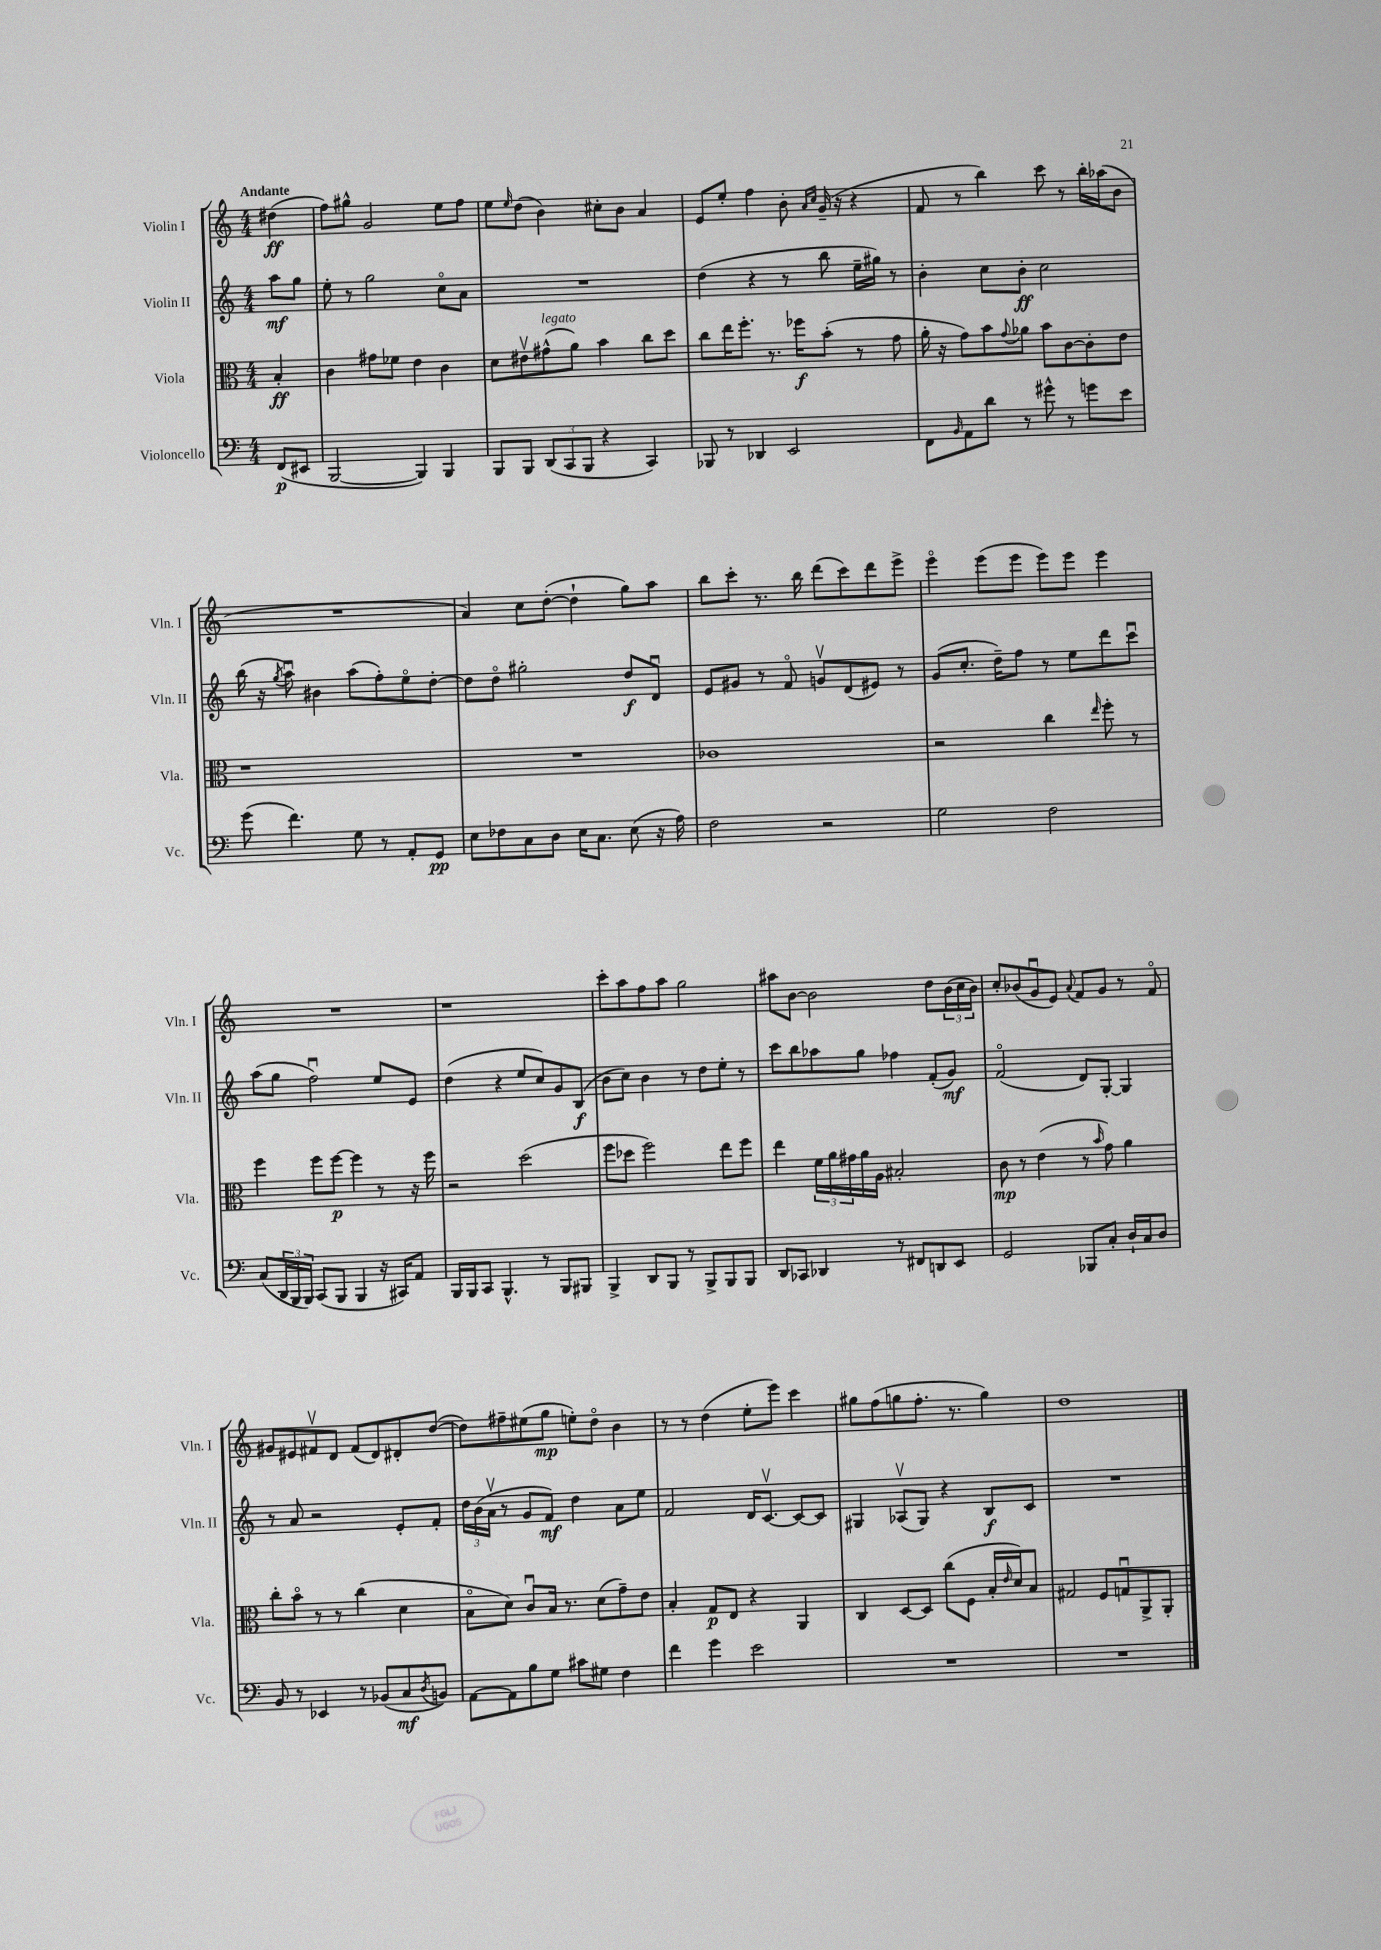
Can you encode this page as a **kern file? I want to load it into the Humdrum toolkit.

**kern	**kern	**kern	**kern
*staff4	*staff3	*staff2	*staff1
*clefF4	*clefC3	*clefG2	*clefG2
*k[]	*k[]	*k[]	*k[]
*M4/4	*M4/4	*M4/4	*M4/4
(8FF	4B'	8aa	(4dd#
8EE#	.	8gg	.
=	=	=	=
[2BBB	4c	8ee'	8ff)
.	.	8r	8gg#^^
.	8g#	2gg	2g
.	8f-	.	.
4BBB])	4e	.	.
4BBB	4c	8cco	8ee
.	.	8a	8ff
=	=	=	=
8BBB	8d	1r	8ee
.	.	.	16qqee
8BBB	8e#v	.	(8dd
(12DD	(8g#^^	.	4b)
12CC	.	.	.
.	8a)	.	.
12BBB	.	.	.
4r	4b	.	8cc#'
.	.	.	8b
4CC)	8cc	.	4a
.	8dd	.	.
=	=	=	=
8BBB-	8cc	(4dd	8e
8r	16ee	.	8ee'
.	8.ff'	.	.
4DD-	.	4r	4ff
.	8.r	.	.
2EE	.	8r	8b'
.	16ff-	.	.
.	.	.	16qqa
.	.	.	16qqcc
.	(8b'	8bb	(16g~
.	.	.	16r
.	8r	16ee~	4r
.	.	16gg#)	.
.	8g	8r	.
=	=	=	=
8FF	16a'	4b'	8f
.	16r	.	.
16qqBB	.	.	.
8AA	8g)	.	8r
8d	8b	8cc	4bb)
.	8qqg	.	.
8r	8a-	8b'	.
8g#^^	8b	2cc	8ccc
8r	[8c	.	8r
8g	8c']	.	16bb'
.	.	.	(16aa-
8e	8e	.	8b
=	=	=	=
(8g	1r	(16bb	1r
.	.	16r	.
.	.	8qgg	.
4.f)	.	8aau)	.
.	.	4b#	.
8G	.	(8aa	.
8r	.	8ff')	.
8AA'	.	8eeo	.
8GG	.	[8dd'	.
=	=	=	=
8E	1r	8dd]	4a)
8F-	.	8ddo	.
8C	.	2gg#'	8cc
8D	.	.	([8dd'
16E	.	.	4dd`]
8.C	.	.	.
(8E	.	8dd	8gg)
16r	.	8du	8aa
16A)	.	.	.
=	=	=	=
2F	1c-	8e	8bb
.	.	8g#	8ccc'
.	.	8r	8.r
.	.	8fo	.
.	.	.	16bb
2r	.	8gv	(8ddd
.	.	(8d	8ccc)
.	.	8e#)	8ddd
.	.	8r	8eee^
=	=	=	=
2G	2r	(8g	4eeeo
.	.	8.cc'	.
.	.	.	(8eee
.	.	16dd~)	.
.	.	8ff	8eee
2F	4cc	8r	8eee)
.	.	8ee	8eee
.	16qqee	.	.
.	8ff'	8ddd	4eee
.	8r	8cccu	.
=	=	=	=
(8C	4ff	(8aa	1r
24DD	.	8gg	.
24BBB	.	.	.
24BBB)	.	.	.
(8CC	8ff	2ffu)	.
8BBB	[8ff	.	.
4BBB	4ff]	.	.
16r	8r	8ee	.
16CC#)	.	.	.
8AA	16r	8e	.
.	16ff	.	.
=	=	=	=
16BBB	2r	(4dd	1r
16BBB	.	.	.
8CC	.	.	.
4.BBB^^	.	4r	.
.	(2dd	8ee	.
8r	.	8cc)	.
8BBB	.	8g	.
8BBB#	.	(8B	.
=	=	=	=
4BBB^	8ff	8b	8ccc'
.	8dd-	8cc)	8aa
8DD	2ff)	4b	8ff
8BBB	.	.	8aa
8r	.	8r	2gg
8BBB^	.	8dd	.
8BBB	8ee	8ee'	.
8BBB	8ff	8r	.
=	=	=	=
8DD	4ee	8ccc	8aa#
8CC-	.	8bb	[8b
4DD-	24f	8aa-	2b]
.	24a	.	.
.	24g#	.	.
.	16a	8gg	.
.	16A	.	.
8r	2B#'	4ff-	.
8FF#	.	.	.
8DD	.	(8f'	8dd
8EE	.	8g)	(24b
.	.	.	24cc
.	.	.	24b)
=	=	=	=
2GG	8c	(2fo	8cc'
.	8r	.	(8b-
.	(4e	.	8gu
.	.	.	8e)
.	.	.	8qqa
8BBB-	8r	8d)	8f
.	16qqb	.	.
8C'	8g)	[8G'	8g
16D`	4a	4G]	8r
16C	.	.	.
8D	.	.	8fo
=	=	=	=
8BB	8cc'	8r	8g#
8r	8bo	8a	8e#
4EE-	8r	2r	8f#v
.	8r	.	8d
8r	(4cc	.	(8f#
(8BB-	.	.	8d)
8C	4d	8e'	8d#'
8qD	.	.	.
8BB)	.	8f'	([8dd
=	=	=	=
[8AA	8Bo	24dd	8dd])
.	.	(24b	.
.	.	24av	.
8AA]	8d)	8r	8ff#~
8B	8cu	8g	(8ee#
8G	16B	8f)	8gg
.	8.r	.	.
8c#	.	4dd	8ee')
8G#	(8d	.	8ddo
4F	8g~)	8a	4b
.	8e	8ee	.
=	=	=	=
4f	4B'	2f	8r
.	.	.	8r
4g	8G	.	(4dd
.	8E	.	.
2e	4r	16d	8ee'
.	.	[8.cv	.
.	.	.	8eee)
.	4AA	8c_	4ccc
.	.	8c]	.
=	=	=	=
1r	4C	4G#	8gg#
.	.	.	(8ff
.	[8D	(8A-v	8gg
.	8D]	8G#)	8.ff'
.	(8cc	4r	.
.	.	.	8.r
.	8F	.	.
.	16B'	8B	4gg)
.	16qqe	.	.
.	16d)	.	.
.	8B	8c	.
=	=	=	=
1r	2G#	1r	1dd
.	8F	.	.
.	8Gu	.	.
.	8AA^	.	.
.	8AA'	.	.
==	==	==	==
*-	*-	*-	*-
